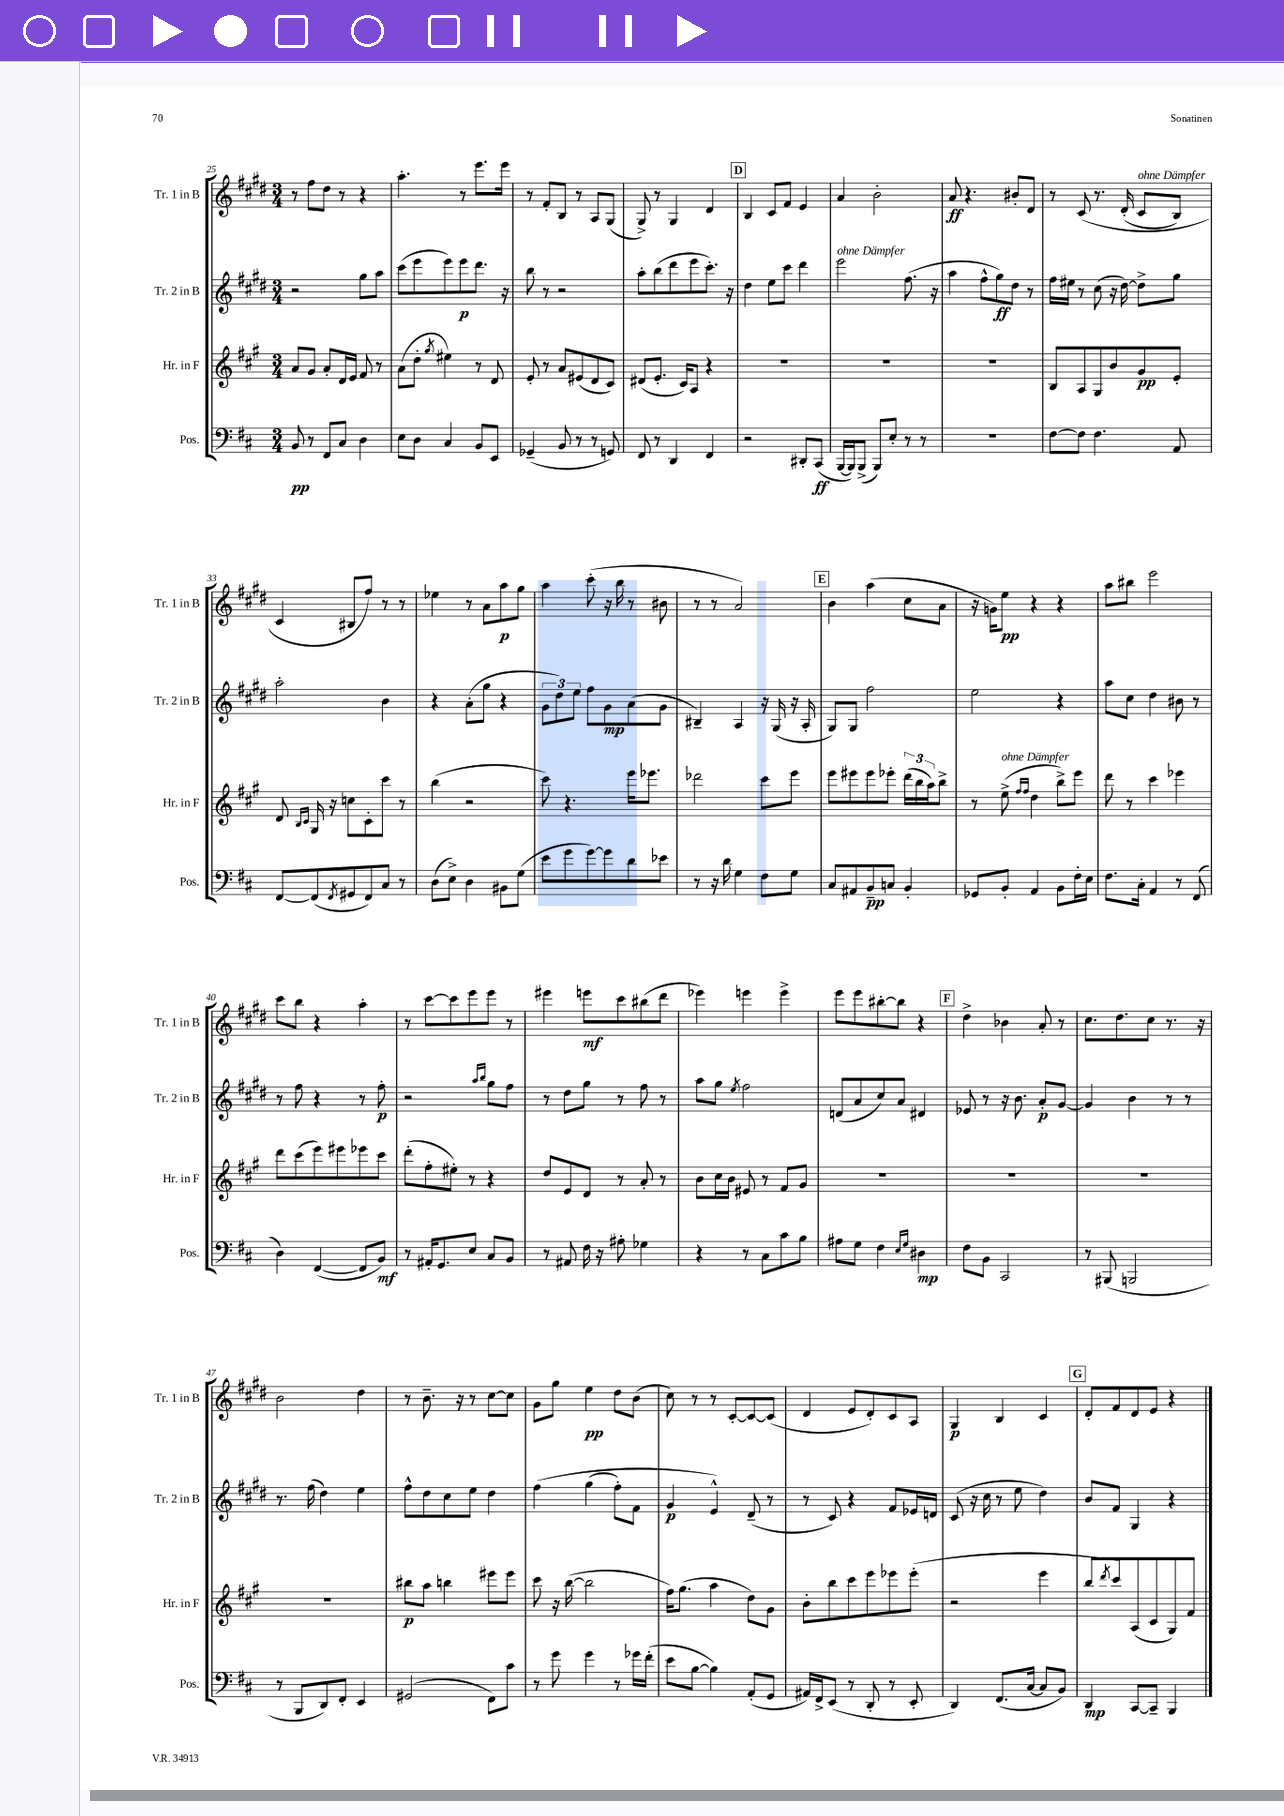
<<
\new StaffGroup <<
\new Staff = "s0" \with { instrumentName = "Tr. 1 in B" shortInstrumentName = "Tr. 1 in B" } {
    \clef treble \key e \major \numericTimeSignature \time 3/4
    r8 fis''8 dis''8 r8 r4 |
    a''4.-. r8 e'''8. e'''16 |
    r8 fis'8-. b8 r8 a8 gis8( |
    gis8->) r8 gis4 dis'4 |
    \mark \markup { \box "D" } b4 cis'8 fis'8 e'4 |
    a'4 b'2-. |
    a'8\ff r4. bis'8-. dis'8 |
    r8 cis'8\( r8. dis'16-.( cis'8^\markup { \italic "ohne Dämpfer" } b8) |
    cis'4 bis8 fis''8\) r8 r8 |
    ees''4 r8 a'8 a''8\p gis''8 |
    a''4 cis'''8-.( r16 b''16 r8 bis'8 |
    r8 r8 a'2) |
    \mark \markup { \box "E" } b'4 a''4( cis''8 a'8 |
    r16 g'16) e''8\pp r4 r4 |
    a''8 bis''8 e'''2 |
    cis'''8 b''8 r4 a''4-. |
    r8 cis'''8~ cis'''8 e'''8 e'''8 r8 |
    eis'''4 e'''8\mf cis'''8 bis''8( dis'''8 |
    ees'''4) e'''4 e'''4-> |
    e'''8 e'''8 bis''8~-. bis''8 r4 |
    \mark \markup { \box "F" } dis''4-> bes'4 a'8-. r8 |
    cis''8. dis''8. cis''8 r8. r16 |
    b'2 dis''4 |
    r8 b'8.-- r16 r8 cis''8~ cis''8 |
    gis'8 gis''8 e''4\pp dis''8 b'8( |
    cis''8) r8 r8 cis'8~-. cis'8~ cis'8( |
    dis'4 e'8 dis'8-.) cis'8 a8 |
    gis4\p b4 cis'4 |
    \mark \markup { \box "G" } dis'8-. fis'8 dis'8 e'8 r4 \bar "|." |
}
\new Staff = "s1" \with { instrumentName = "Tr. 2 in B" shortInstrumentName = "Tr. 2 in B" } {
    \clef treble \key e \major \numericTimeSignature \time 3/4
    r2 gis''8 a''8 |
    cis'''8( e'''8 e'''8) e'''8\p dis'''8. r16 |
    b''8 r8 r2 |
    a''8-. b''8( dis'''8 e'''8 cis'''8.-.) r16 |
    \mark \markup { \box "D" } dis''4 e''8 cis'''8 dis'''4 |
    e'''2^\markup { \italic "ohne Dämpfer" } fis''8.( r16 |
    a''4 fis''8-^ gis''8\ff) dis''8 r8 |
    fis''16 eis''16 r8 cis''8( r16 dis''16~) dis''8-> gis''8 |
    a''2-. b'4 |
    r4 a'8-.( gis''8 r4 |
    \tuplet 3/2 { gis'8 dis''8) e''8 } fis''8 gis'8\mp a'8( gis'8 |
    bis4--) a4 r16 gis16( r16 a16-. |
    \mark \markup { \box "E" } gis8) gis8 fis''2 |
    e''2 r4 |
    a''8 cis''8 dis''4 bis'8 r8 |
    r8 fis''8 r4 r8 fis''8-.\p |
    r2 \grace { a''16 b''16 } gis''8 fis''8 |
    r8 dis''8 gis''8 r8 fis''8 r8 |
    a''8 gis''8 \acciaccatura { e''8 } fis''2 |
    d'8( a'8 cis''8) a'8 dis'4 |
    \mark \markup { \box "F" } ees'8 r8 r16 b'8. a'8-.\p gis'8~ |
    gis'4 b'4 r8 r8 |
    r8. fis''16( dis''4) e''4 |
    fis''8-^ dis''8 cis''8 e''8 dis''4 |
    fis''4\( gis''4( fis''8-.) fis'8 |
    gis'4\p e'4-^\) dis'8--( r8 |
    r8 cis'8) r4 fis'8 ees'16 d'16 |
    cis'8( r16 cis''16 r8 e''8 dis''4) |
    \mark \markup { \box "G" } b'8 fis'8 gis4 r4 \bar "|." |
}
\new Staff = "s2" \with { instrumentName = "Hr. in F" shortInstrumentName = "Hr. in F" } {
    \clef treble \key a \major \numericTimeSignature \time 3/4
    a'8 gis'8 a'8-. d'16 e'16 fis'8 r8 |
    a'8( d''8-. \acciaccatura { gis''8 } eis''4) r8 d'8 |
    e'8-. r8 a'8 eis'8( d'8 cis'8) |
    dis'8( e'8.-. cis'16) a8 r4 |
    \mark \markup { \box "D" } R2. |
    R2. |
    R2. |
    b8 a8 gis8 b'8 gis'8\pp e'8-. |
    d'8 \grace { b16 cis'16 } gis16 r16 c''8 cis'8-. cis'''8 r8 |
    b''4( r2 |
    cis'''8) r4. e'''16 ees'''8. |
    des'''2 cis'''8 e'''8 |
    \mark \markup { \box "E" } e'''8 eis'''8 eis'''8 ees'''8-. \tuplet 3/2 { d'''16( b''16 a''16) } b''8-> |
    r8 e''8->^\markup { \italic "ohne Dämpfer" }( \grace { fis''16 fis''16 } d''4 b''8->) e'''8 |
    d'''8 r8 cis'''4 ees'''4 |
    d'''8 cis'''8( e'''8) eis'''8 ees'''8 cis'''8 |
    d'''8-.( fis''8-. eis''8-.) r8 r4 |
    d''8 e'8 d'8 r8 a'8-. r8 |
    b'8 cis''16 b'16 eis'8 r8 fis'8 gis'8 |
    R2. |
    \mark \markup { \box "F" } R2. |
    R2. |
    R2. |
    bis''8\p a''8 b''4 eis'''8 eis'''8 |
    cis'''8 r16 b''16~( b''2 |
    fis''16) gis''8.( a''4 d''8) gis'8 |
    b'8-. b''8 cis'''8 e'''8 ees'''8 ees'''8-.( |
    r2 e'''4 |
    \mark \markup { \box "G" } b''8 \acciaccatura { d'''8 } cis'''8) a8( cis'8 gis8) fis'8 \bar "|." |
}
\new Staff = "s3" \with { instrumentName = "Pos." shortInstrumentName = "Pos." } {
    \clef bass \key d \major \numericTimeSignature \time 3/4
    b,8\pp r8 fis,8 cis8 d4 |
    e8 d8 cis4 b,8 e,8 |
    ges,4--( b,8 r8 r8 g,8) |
    fis,8 r8 d,4 fis,4 |
    \mark \markup { \box "D" } r2 dis,8-. cis,8\ff( |
    b,,16~ b,,16) b,,8->( b,,8) e8-. r8 r8 |
    R2. |
    fis8~ fis8 fis4. a,8 |
    fis,8~ fis,8( \acciaccatura { fis,8 } gis,8 fis,8) cis8 r8 |
    d8( e8->) d4 bis,8 g8( |
    e'8 g'8 g'8~) g'8 d'8 ees'8 |
    r8 r16 d'16 g4 fis8 g8 |
    \mark \markup { \box "E" } cis8 ais,8 b,8--\pp c8 b,4-. |
    ges,8 b,8-. a,4 b,8 fis16-. e16 |
    fis8. cis16-. a,4 r8 fis,8( |
    d4) fis,4~( fis,8 b,8\mf) |
    r8 ais,16-. g,8. e8 cis8 b,8 |
    r8 ais,8 fis16 r16 ais8-. ges4 |
    r4 r8 cis8 cis'8 b8 |
    ais8 g8 fis4 \grace { e16 g16 } dis4\mp |
    \mark \markup { \box "F" } fis8 b,8 cis,2 |
    r8 bis,,8( b,,2 |
    r8 b,,8 d,8) fis,8-. e,4 |
    gis,2( fis,8) cis'8 |
    r8 g'8 g'4 r8 ges'16 fis'16-.( |
    e'8 b8~ b4) a,8-.( g,8 |
    ais,16) fis,16-> e,8( r8 d,8-. r8 e,8-. |
    d,4) fis,8.( cis16~ cis8 b,8) |
    \mark \markup { \box "G" } d,4\mp cis,8~ cis,8-- b,,4 \bar "|." |
}
>>
>>
\layout { \context { \Score currentBarNumber = #25 } }
